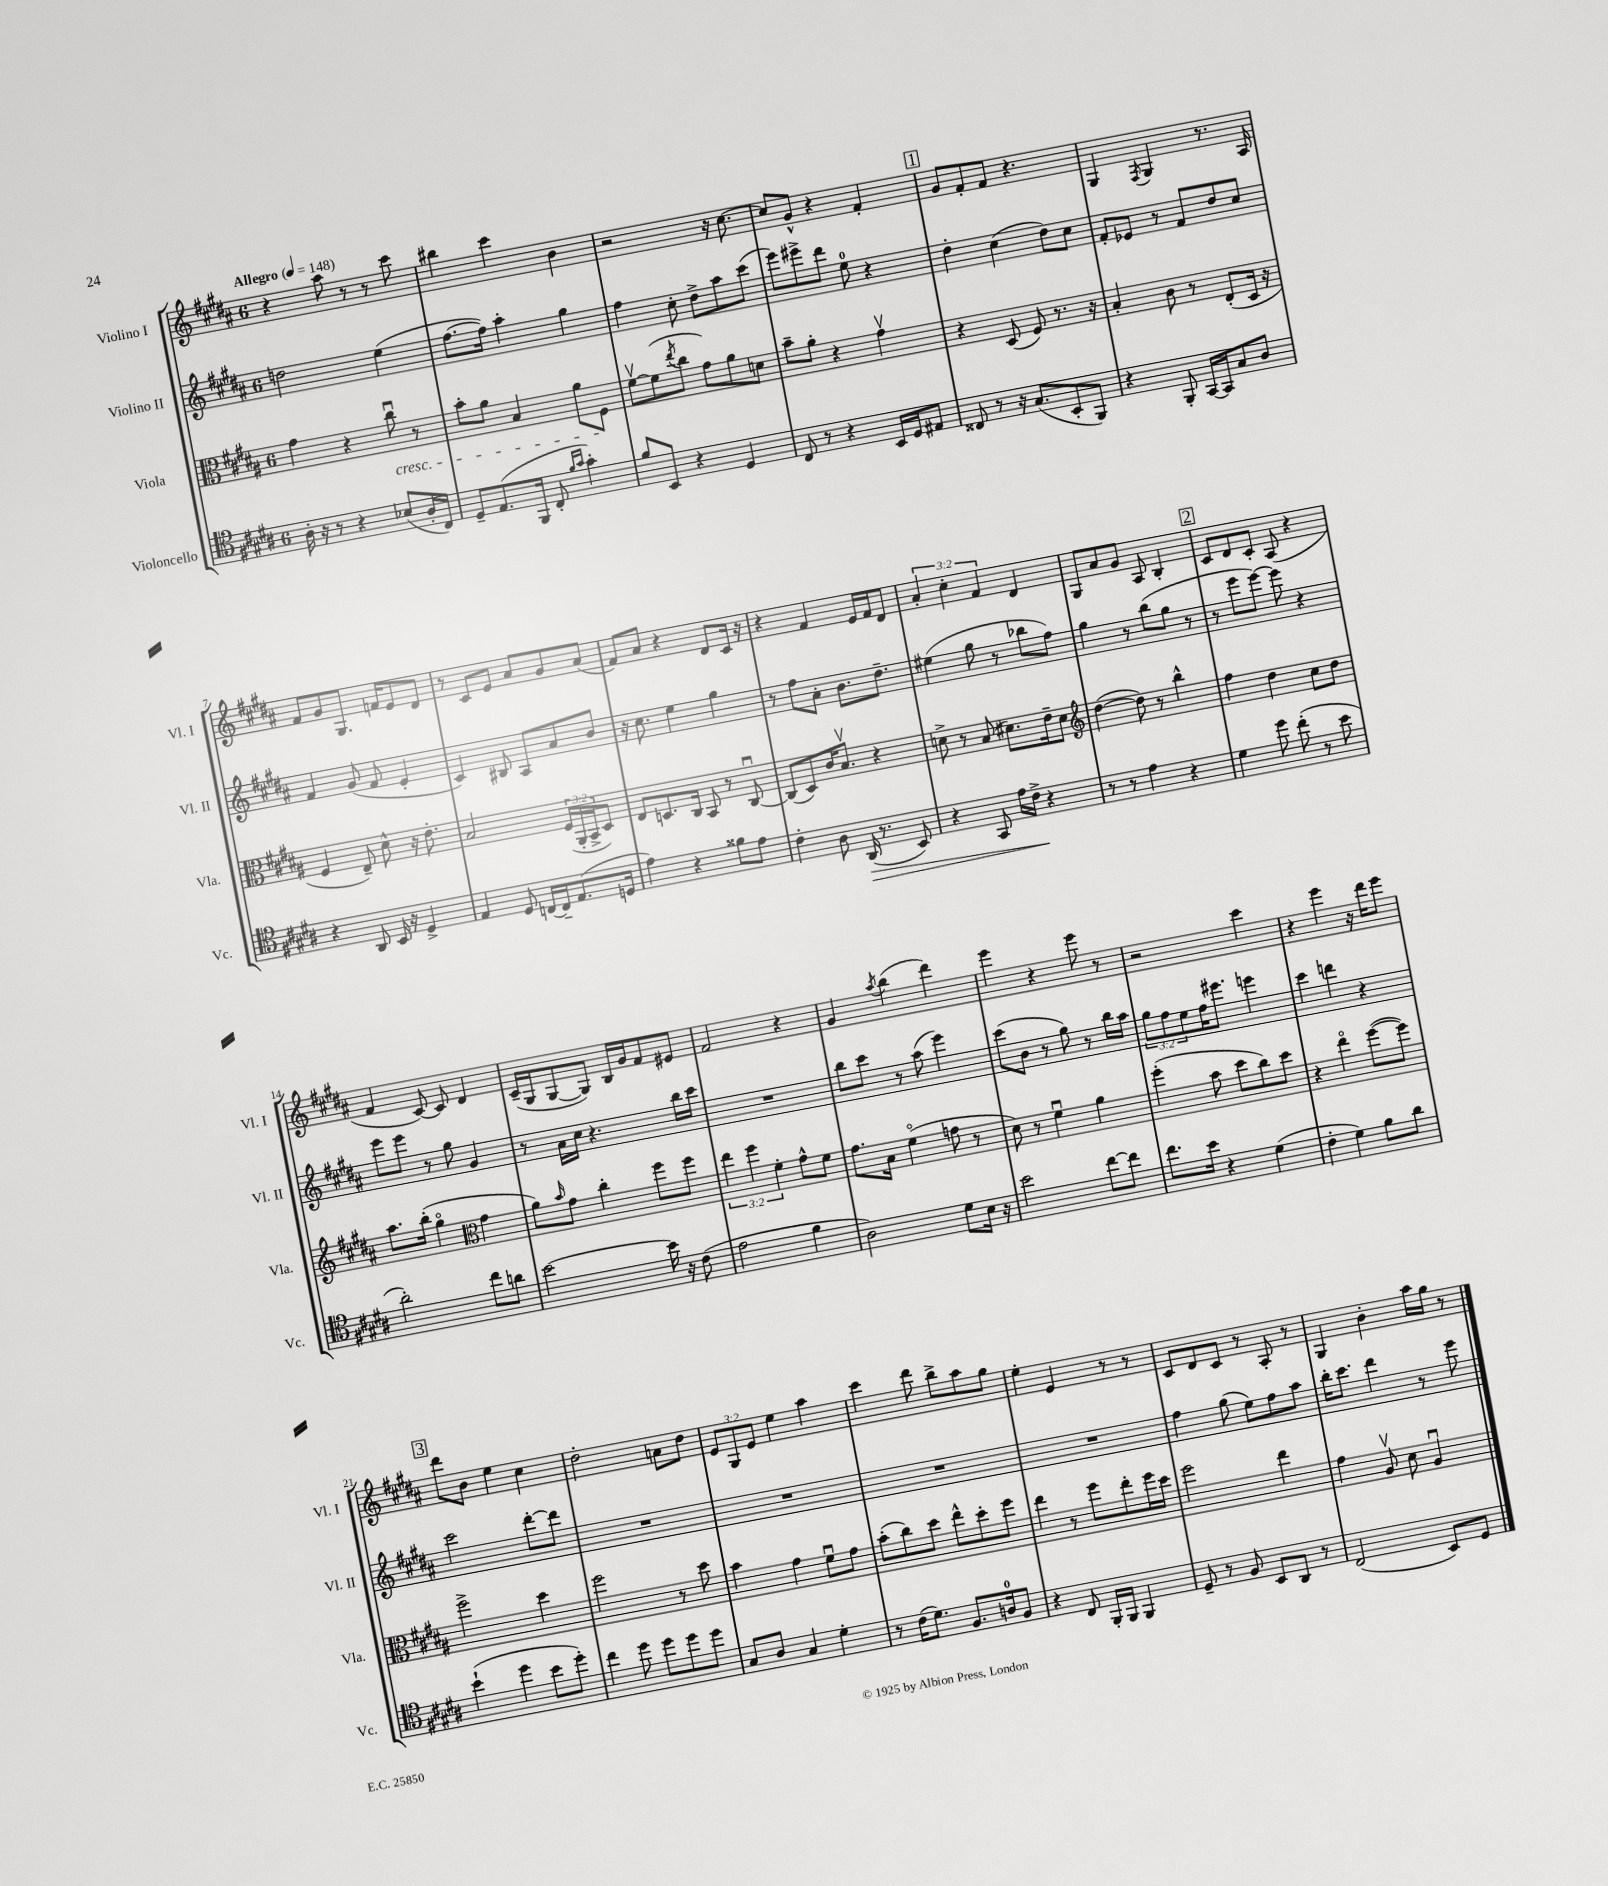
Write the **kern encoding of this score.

**kern	**kern	**kern	**kern
*staff4	*staff3	*staff2	*staff1
*clefC4	*clefC3	*clefG2	*clefG2
*k[f#c#g#d#a#]	*k[f#c#g#d#a#]	*k[f#c#g#d#a#]	*k[f#c#g#d#a#]
*M6/8	*M6/8	*M6/8	*M6/8
*MM148	*MM148	*MM148	*MM148
16A#'	4g#	2dd	4r
16r	.	.	.
8r	.	.	.
4r	4r	.	8aa#
.	.	.	8r
(8B-	8cc#u	(4ee	8r
16A#'	8r	.	8ccc#
16C#)	.	.	.
=	=	=	=
8D#~	8b'	[8.ff#	4bb#
(8.E	8a#	.	.
.	.	16ff#])	.
.	4B	4aa#'	4ccc#
16FF#	.	.	.
8C#'	.	.	.
16qqf#	.	.	.
16qqg#	.	.	.
4g#')	8a#	4gg#	4b
.	8F#	.	.
=	=	=	=
8f#	[8f#v	4ff#	2r
8BB	(8f#]	.	.
.	8qee	.	.
4r	8cc#	8cc#'	.
.	8g#)	8dd#^	.
4D#	8a#	8aa#	16r
.	.	.	[8.cc#
.	8d	(8ccc#	.
=	=	=	=
8C#	8b~	8eee)	8cc#]
8r	8a#'	8eee#^	8g#^^
4r	4r	8ddd#	4r
.	.	8ee	.
16BB	4g#v	4r	4f#'
16D#	.	.	.
8E#	.	.	.
=	=	=	=
8C##	4r	4dd#'	8g#
8r	.	.	8f#'
16r	(8D#	(4cc#	8f#
(8.G#	.	.	.
.	8F#)	.	4.r
8BB'	8.r	8dd#)	.
8FF#)	.	8cc#	.
.	16r	.	.
=	=	=	=
4r	4B'	8f#'	4G#
.	.	8e-	.
.	.	.	8qF#
8FF#'	8c#	8r	4G#
[16GG#	8r	8f#	.
16GG#]	.	.	.
8G#	(8E'	8dd#	8.r
8A#	16D#	8cc#	.
.	16r	.	16A#
=	=	=	=
4r	4F#	4f#	8f#
.	.	.	8g#
8AA#	8E~)	(8g#	8.G#
16BB	8d#^^	8f#	.
16r	.	.	16f
4D#^	16r	4e'	8e
.	8.e'	.	.
.	.	.	8d#
=	=	=	=
4E	2B	4c#)	8r
.	.	.	8c#
8D#	.	8B#	8e
[16C	.	8A#	8a#
16C~]	.	.	.
(8.E	(24F#	8a#	8g#
.	24AA#'	.	.
.	24BB^	.	.
.	8D#)	8b	(8a#
16D	.	.	.
=	=	=	=
4e)	8E	16r	8f#)
.	.	8.cc#	.
.	8.D	.	8a#
4r	.	4ee	4r
.	16C#	.	.
.	8BB	.	.
8f##	8r	4gg#	8d#
8e	[8C#u	.	16c#
.	.	.	16r
=	=	=	=
4c#'	(8C#]	8r	4r
.	8D#)	8ff#	.
8A#	16c#	8a#'	4f#
.	8.Bv	.	.
(16AA#	.	8.b	.
8.r	.	.	.
.	4r	.	16e
.	.	8.dd#~	16f#
8BB)	.	.	8d#
=	=	=	=
4r	8d^	(4ee#	6a#'
.	8r	.	.
.	.	.	6cc#'
8GG#	(8B	8gg#	.
.	.	.	6f#
16e	8.d#)	8r	.
16c#^	.	.	.
4r	.	8bb-	4d#
.	16e~	.	.
.	8d#	8ff#)	.
=	=	=	=
*	*clefG2	*	*
8r	([4dd#	4gg#	8G#
8r	.	.	8a#
4e	8dd#])	8r	8g#
.	8r	(8bb	8A#
4r	4bb^^	8gg#	4B'
.	.	8r	.
=	=	=	=
4d#	4ff#	8r	8c#
.	.	8eee	8d#
8dd#	4dd#	[8eee)	8c#'
(8cc#'	.	8eee]	(8A#
8r	8cc#	4r	4r
8b	8dd#	.	.
=	=	=	=
2a#')	8.aa#	8eee	4f#
.	.	8eee	.
.	(16bb'	.	.
.	4gg#o	8r	[8c#)
.	.	8gg#	8c#]
*	*clefC3	*	*
8cc#	4g#	4g#	4d#
8a	.	.	.
=	=	=	=
[2b	8a#)	8r	(16c#~
.	.	.	16G#
.	16qqb	.	.
.	8g#	16a#	[8G#
.	.	16cc#	.
.	4cc#'	4.r	8G#])
.	.	.	16B
.	.	.	16g#
16b]	8ff#	.	8f#
16r	.	.	.
(8c#	8ff#	16bb	8e#
.	.	16ccc#	.
=	=	=	=
2e	6ee	2.r	2f#
.	6ff#	.	.
.	6f#'	.	.
4f#	8g#^^	.	4r
.	8f#	.	.
=	=	=	=
2A#)	8.g#	8bb	4g#
.	.	8ccc#	.
.	16B	.	.
.	.	.	8qaa#
.	(4f#o	8r	(4bb
.	.	(8aa#	.
8d#	8g	4eee)	4ddd#)
16B	8r	.	.
16r	.	.	.
=	=	=	=
2b	8d#)	(8ccc#	4eee
.	8r	8b	.
.	4f#u	8r	4r
.	.	8gg#)	.
[8cc#	4a#	8r	8eee
8cc#]	.	16bb	8r
.	.	16aa#	.
=	=	=	=
8.cc#	(4ff#'	12gg#	2r
.	.	12ff#	.
.	.	12ee	.
16b	.	.	.
4r	8b	16ff#	.
.	.	8.eee#	.
.	8dd#	.	.
(4d#	8cc#)	4eee	4ccc#
.	8dd#	.	.
=	=	=	=
4c#'	4r	4ccc#	4r
4d#)	4eeo	4ddd	4eee
8f#	([8ff#	4r	16r
.	.	.	16ddd#
8a#	8ff#])	.	8eee
=	=	=	=
(4b`	2ff#^	2ccc#	8ddd#
.	.	.	8b
4dd#	.	.	4ee
8b	4dd#	[8ddd#'	4cc#
8dd#')	.	8ddd#]	.
=	=	=	=
4cc#	2ff#	2.r	2dd#'
8dd#	.	.	.
8dd#	.	.	.
8dd#	8r	.	8a
8dd#	8dd#	.	8dd#
=	=	=	=
8G#	4b	2.r	12e
.	.	.	12G#
8A#	.	.	.
.	.	.	12e
4G#	4g#	.	4ee
4d#'	8f#u	.	4aa#
.	8g#	.	.
=	=	=	=
8r	(8b'	2.r	4ccc#
(16c#	8cc#)	.	.
8.d#)	.	.	.
.	8dd#	.	8ddd#
8.F#	8ee^^	.	8bb^
.	8dd#'	.	8aa#
16A	.	.	.
8F#	8ff#	.	8gg#
=	=	=	=
4r	4ee	2.r	4ee'
8C#	8r	.	4e
16FF#'	8ff#	.	.
16FF#	.	.	.
4FF#	8ee'	.	8r
.	16ff#	.	8r
.	16dd#	.	.
=	=	=	=
8D#~	2ff#	4ff#	8c#
8r	.	.	8d#
8F#	.	(8gg#	8c#
8BB	.	8ee)	8r
8AA#	4ee	8ff#	8A#'
8r	.	8aa#	8r
=	=	=	=
(2C#	4g#	16bb'	4G#
.	.	8.ccc#	.
.	8A#v	4ddd#	4b'
.	8d#	.	.
8BB)	4A#u	8r	16aa#
.	.	.	16gg#
8D#	.	8eee	8r
==	==	==	==
*-	*-	*-	*-
